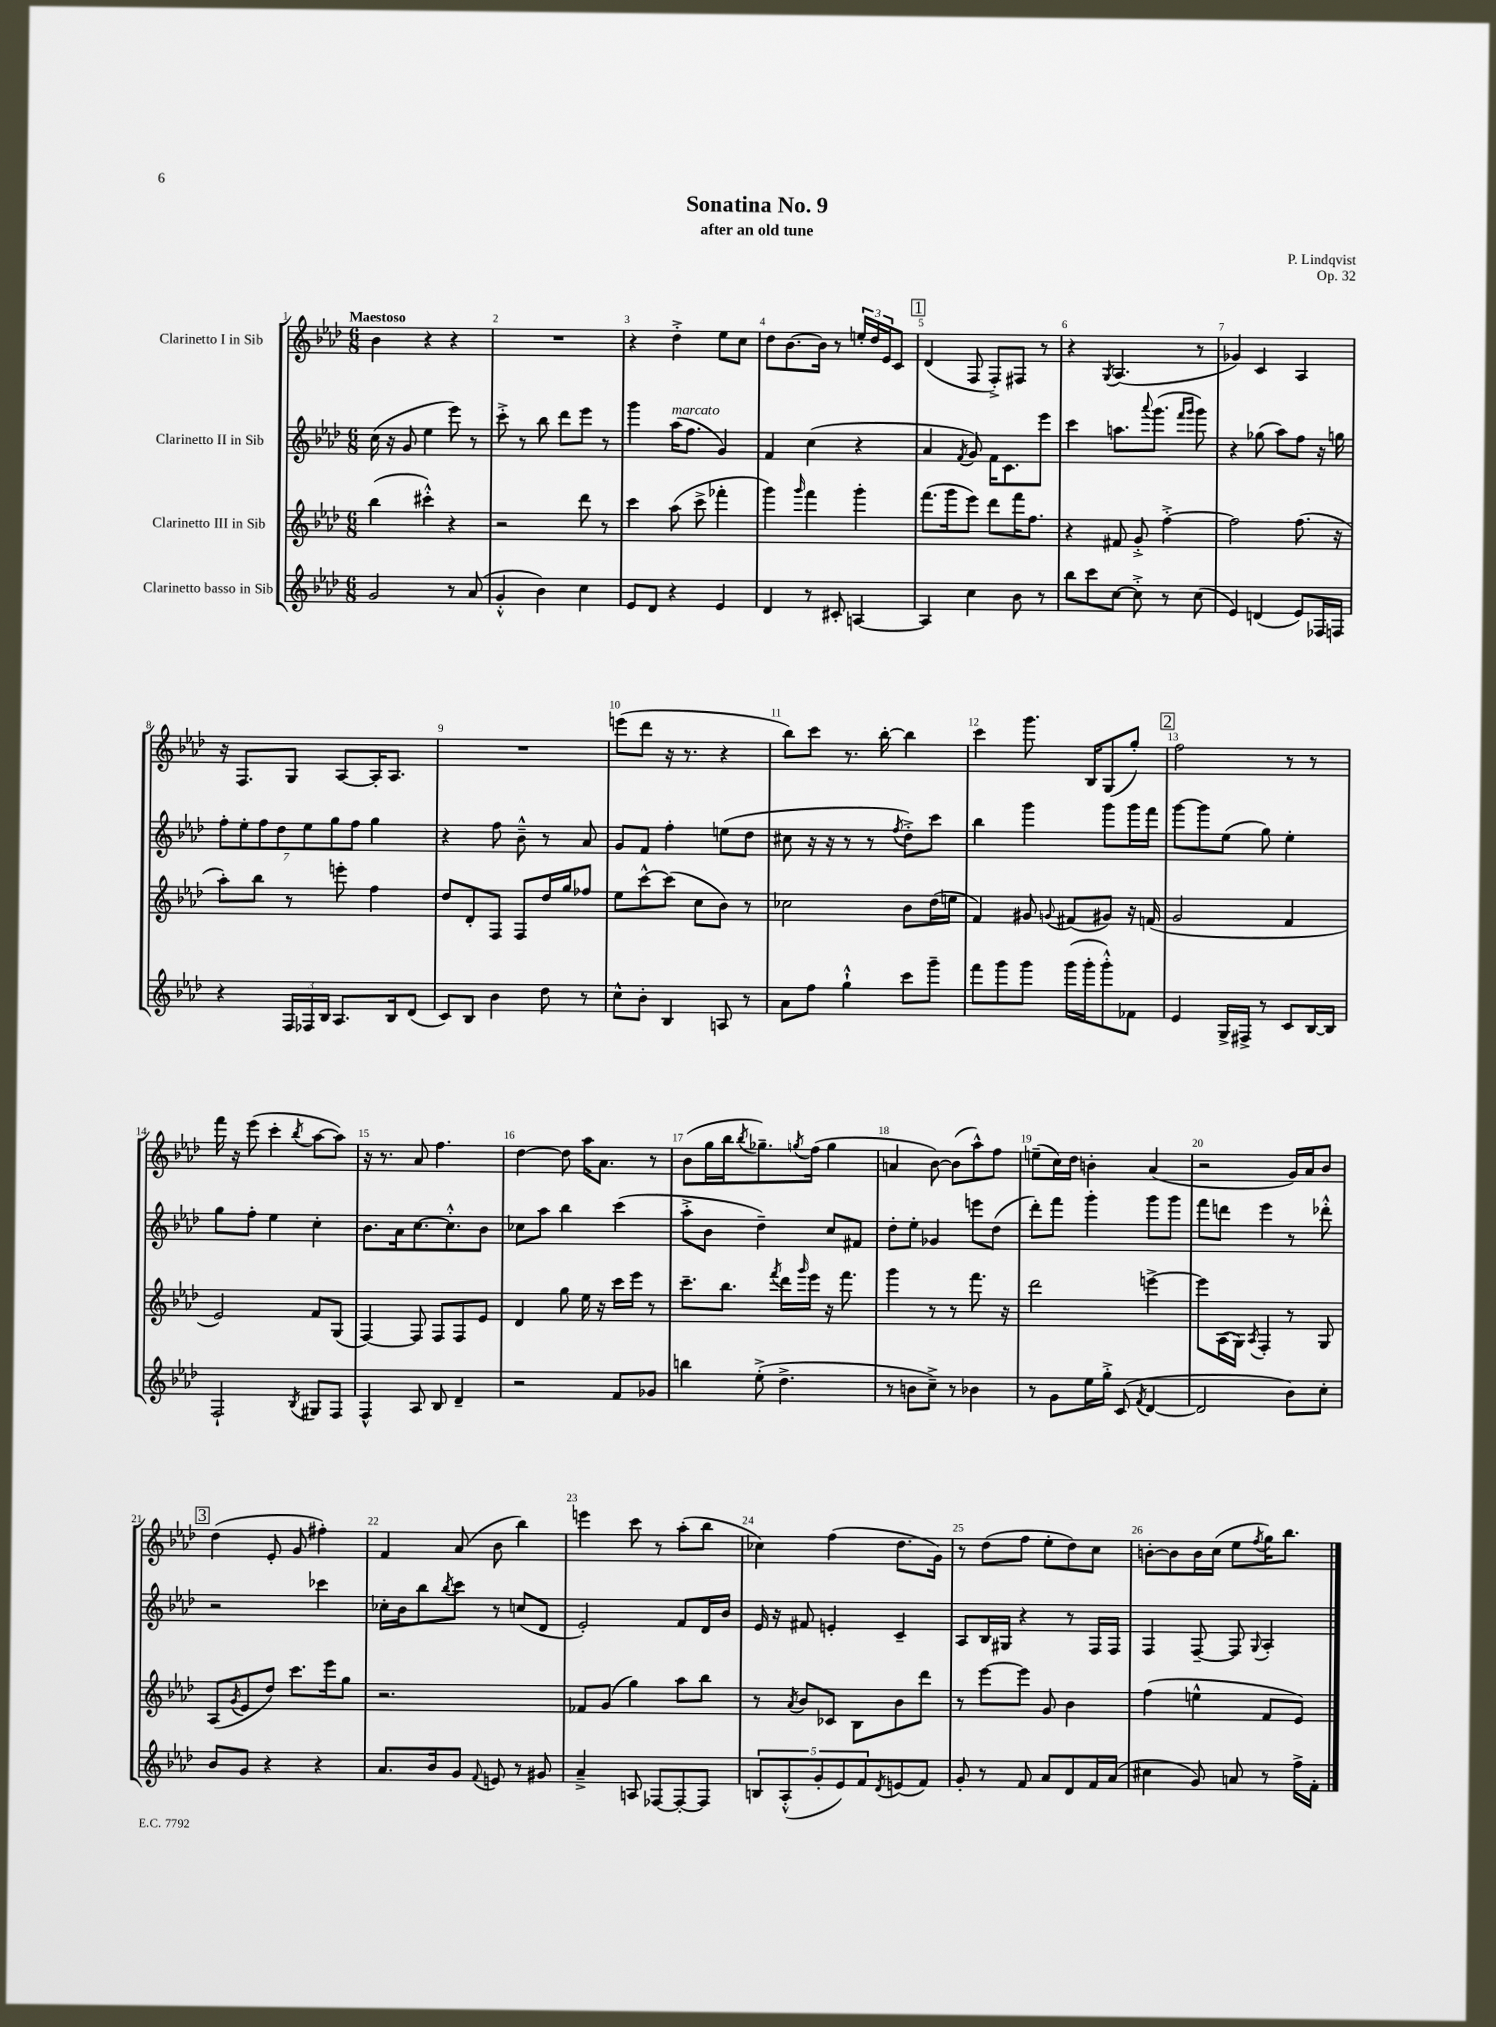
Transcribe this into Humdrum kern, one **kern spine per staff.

**kern	**kern	**kern	**kern
*part4	*part3	*part2	*part1
*staff4	*staff3	*staff2	*staff1
*I"Clarinetto basso in Sib	*I"Clarinetto III in Sib	*I"Clarinetto II in Sib	*I"Clarinetto I in Sib
*clefG2	*clefG2	*clefG2	*clefG2
*k[b-e-a-d-]	*k[b-e-a-d-]	*k[b-e-a-d-]	*k[b-e-a-d-]
*M6/8	*M6/8	*M6/8	*M6/8
=1	=1	=1	=1
!	!	!	!LO:TX:a:B:t=Maestoso
2g/	(4bb-\	(16cc\	4b-\
.	.	16r	.
.	.	8g/	.
.	4ccc#X'^^\)	4ee-\	4r
8r	4r	8eee-\)	4r
(8a-/	.	8r	.
=2	=2	=2	=2
4g'^^/	2r	8ccc'^\	2.r
.	.	8r	.
4b-\)	.	8bb-\	.
.	.	8ddd-\L	.
4cc\	8ddd-\	8eee-\J	.
.	8r	8r	.
=3	=3	=3	=3
8e-/L	4ccc\	4ggg\	4r
8d-/J	.	.	.
!	!	!LO:TX:a:i:t=marcato	!
4r	(8aa-\	(16aa-\KL	4dd-'^\
.	.	8.ff\J	.
.	8ccc^\	.	.
4e-/	4fff-X'\	4g/)	8ee-\L
.	.	.	8cc\J
=4	=4	=4	=4
4d-/	4ggg\)	4f/	8dd-\L
.	.	.	[8.b-\
.	16qqggg/	.	.
8r	4fff\	(4cc\	.
.	.	.	16b-\Jk]
8c#X'/	.	.	8r
[4An/	4ggg'\	4r	24een'/LL
.	.	.	24dd-/
.	.	.	24e-/J
.	.	.	8c/J
!!LO:REH:place=s1:t=1
=5	=5	=5	=5
4A/]	(8.fff\L	4a-/	(4d-/
.	16ggg\k	.	.
.	.	8qf/	.
4cc\	8eee-\J)	8g/)	8F/
.	8ddd-\L	16f\KL	8F'^/L)
.	.	8.c\	.
8b-\	16fff\K	.	8F#X/J
.	8.ff\J	.	.
8r	.	8eee-\J	8r
=6	=6	=6	=6
8bb-\L	4r	4ccc\	4r
8ccc\	.	.	.
.	.	.	8qG/
[8cc\J	8f#X/	8.aan\L	(4.A-/
8cc'^\]	8g'^/	.	.
.	.	8qqaaa-/	.
.	.	(8.ggg\J	.
8r	[4ff'^\	.	.
.	.	16qqfff/LL	.
.	.	16qqggg/JJ	.
(8cc\	.	8ggg\)	8r
=7	=7	=7	=7
4e-/)	2ff\]	4r	4g-X/)
(4dn/	.	(8gg-X\	4c/
.	.	8aa-\L)	.
8e-/L)	(8.ff\	8ff\J	4A-/
16F-X/L	.	16r	.
16Fn/JJ	16r	16ggn\	.
!!LO:LB:g=z
=8	=8	=8	=8
4r	8aa-'\L)	14ff'\L	16r
.	.	.	8.F/L
.	.	14ee-'\	.
.	8bb-\J	.	.
.	.	14ff\	.
.	.	14dd-\	.
24F/LL	8r	.	8G/J
.	.	14ee-\	.
24F-X/	.	.	.
24B-/JJ	.	.	.
.	.	14gg\	.
8.A-/L	8eeen'\	.	[8A-/L
.	.	14ff\J	.
.	4ff\	4gg\	16A-'/K]
16B-/k	.	.	8.A-/J
(8d-/J	.	.	.
=9	=9	=9	=9
8c/L)	8dd-/L	4r	2.r
8B-/J	8d-'/	.	.
4b-\	8F/J	8ff\	.
.	8F/L	8b-~^^\	.
8dd-\	16dd-/L	8r	.
.	16gg/J	.	.
8r	8ff-X/J	8a-/	.
=10	=10	=10	=10
8cc^^\L	8ee-\L	8g/L	(8eeen\L
8b-'\J	[8ccc^^\	8f/J	8ddd-\J
4B-/	(8ccc\J]	4ff'\	16r
.	.	.	8.r
.	8cc\L	.	.
8An/	8b-\J)	(8een\L	4r
8r	8r	8dd-\J	.
=11	=11	=11	=11
8a-\L	2cc-X\	8cc#X\	8bb-\L)
8ff\J	.	16r	8ccc\J
.	.	16r	.
4gg`^^\	.	8r	8.r
.	.	8r	.
.	.	.	[16bb-'\
.	.	8qff/	.
8ccc\L	8b-\L	8dd-'^\L)	4bb-\]
8ggg~\J	(16dd-\L	8ccc\J	.
.	16een\JJ	.	.
=12	=12	=12	=12
8fff\L	4f/)	4bb-\	4ccc\
8ggg\	.	.	.
8ggg\J	8g#X/	4ggg\	8.ggg\
.	8qqgn/	.	.
(16ggg\LL	(8f#X/L	.	.
16ggg'\J	.	.	16B-/KL
8ggg'^^\)	8g#X/J)	8ggg\L	(8G/
8f-X\J	16r	16ggg\L	8gg'/J)
.	(16fn/	16fff\JJ	.
!!LO:REH:place=s1:t=2
=13	=13	=13	=13
4e-/	2g/	[8ggg\L	2ff\
.	.	8ggg\]	.
16G^/LL	.	(8ee-\J	.
16F#X^/JJ	.	.	.
8r	.	8gg\)	.
8c/L	4f/	4ee-'\	8r
[16B-/L	.	.	8r
16B-/JJ]	.	.	.
!!LO:LB:g=z
=14	=14	=14	=14
2F`/	2e-/)	8gg\L	16fff\
.	.	.	16r
.	.	8ff'\J	(8eee-\
.	.	4ee-\	4ccc'\
8qB-/	.	.	8qbb-/
8G#X/L	8f/L	4cc'\	[8aa-\L
8F/J	(8G/J	.	8aa-\J])
=15	=15	=15	=15
4F^^/	[4F/)	8.b-\L	16r
.	.	.	8.r
.	.	16a-\k	.
8A-/	8F/]	[8.cc\	8a-/
8B-/	8F/L	.	4.ff\
.	.	8.cc'^^\]	.
4d-~/	8F/	.	.
.	8e-/J	8b-\J	.
=16	=16	=16	=16
2r	4d-/	8cc-X\L	[4dd-\
.	.	8aa-\J	.
.	8gg\	4bb-\	8dd-\]
.	16ee-\	.	16aa-\KL
.	16r	.	8.a-\J
8f/L	16ccc\LL	(4ccc\	.
.	16eee-\JJ	.	.
8g-X/J	8r	.	8r
=17	=17	=17	=17
4bbn\	8.ccc~\L	8aa-'^\L	(8b-\L
.	.	8b-\J	16gg\L
.	8.bb-\J	.	16bb-\J
.	.	.	8qbb-/
(8ee-'^\	.	4dd-~\)	8.gg-X~\)
.	8qfff/	.	.
4.dd-^\	16ddd-\LL	.	.
.	16qqggg/	.	8qggn/
.	16eee-\JJ	.	(16ff\Jk
.	16r	8cc/L	4gg\
.	8.fff\	.	.
.	.	8f#X/J	.
=18	=18	=18	=18
8r	4ggg\	8dd-'\L	4an/
8bn\L	.	8ee-'\J	.
8cc~^\J)	8r	4g-X/	[8b-\)
8r	8r	.	(8b-\L]
4b-X\	8.fff\	8eeen\L	8aa-^^\)
.	.	(8dd-\J	8ff\J
.	16r	.	.
=19	=19	=19	=19
8r	2ddd-\	8ddd-'\L)	(8een~\L
8g\L	.	8fff\J	16cc\L)
.	.	.	16dd-\JJ
16ee-\L	.	4ggg'\	4bn'\
16gg'^\JJ	.	.	.
(8c/	.	.	.
8qf/	.	.	.
[4d-/	[4eeen^\	8ggg\L	(4a-/
.	.	8ggg\J	.
=20	=20	=20	=20
2d-/]	8eee\L]	8fff\L	2r
.	(16A-\L	8dddn\J	.
.	16G\JJ)	.	.
.	8qA-/	.	.
.	4F'/	4eee-\	.
8b-\L)	8r	8r	16g/LL)
.	.	.	16a-/J
8cc'\J	8G/	8ddd-X'^^\	8b-/J
!!LO:LB:g=z
!!LO:REH:place=s1:t=3
=21	=21	=21	=21
8b-/L	(8A-/L	2r	(4dd-\
.	8qg/	.	.
8g/J	8e-/	.	.
4r	8dd-/J)	.	8e-'/
.	8.ccc\L	.	8g/
4r	.	4ccc-X\	4ff#X'\)
.	16eee-\k	.	.
.	8gg\J	.	.
=22	=22	=22	=22
8.a-/L	2.r	16cc-X'\LL	4f/
.	.	16b-\J	.
.	.	8bb-\	.
16b-/k	.	.	.
.	.	8qbb-/	.
8g/J	.	8ccc\J	(8a-/
8qqf/	.	.	.
8en/	.	8r	8b-\
8r	.	(8ccn/L	4bb-\)
8g#X/	.	8d-/J	.
=23	=23	=23	=23
4a-~^/	8f-X/L	2e-'/)	4eeen\
.	(8g/J	.	.
8An/	4gg\)	.	8ccc\
[8F-X/L	.	.	8r
8F-'/_	8aa-\L	8f/L	(8aa-'\L
8F-/J]	8bb-\J	16d-/L	8bb-\J
.	.	16b-/JJ	.
=24	=24	=24	=24
10Bn/L	8r	16e-/	4cc-X\)
.	.	16r	.
(10A-'^^/	.	.	.
.	8qa-/	.	.
.	8b-/L	8f#X/	.
10g'/	.	.	.
.	8c-X/J	4en'/	(4ff\
10e-/)	.	.	.
.	8B-\L	.	.
10f/	.	.	.
8qd-/	.	.	.
(8en/	8b-\	4c~/	8.dd-\L
8f/J)	8ddd-\J	.	.
.	.	.	16g\Jk)
=25	=25	=25	=25
8g'/	8r	8A-/L	8r
8r	[8eee-\L	16B-/L	(8dd-\L
.	.	16G#X/JJ	.
8f/	8eee-\J]	4r	8ff\J
8a-/L	8g/	.	8ee-'\L
8d-/	4b-\	8r	8dd-\)
16f/L	.	16F/LL	8cc\J
(16a-/JJ	.	16F/JJ	.
=26	=26	=26	=26
4cc#X\	(4ff\	4F/	[8bn'\L
.	.	.	8b\]
8g/)	4een^^\	[8F~/	16b\L
.	.	.	(16cc\JJ
8an/	.	8F/]	8ee-\L
.	.	8qqG/	8qff/
8r	8f/L	4A-'/	16gg\K)
.	.	.	8.bb-\J
16ff^\LL	8e-/J)	.	.
16f'\JJ	.	.	.
==	==	==	==
*-	*-	*-	*-
